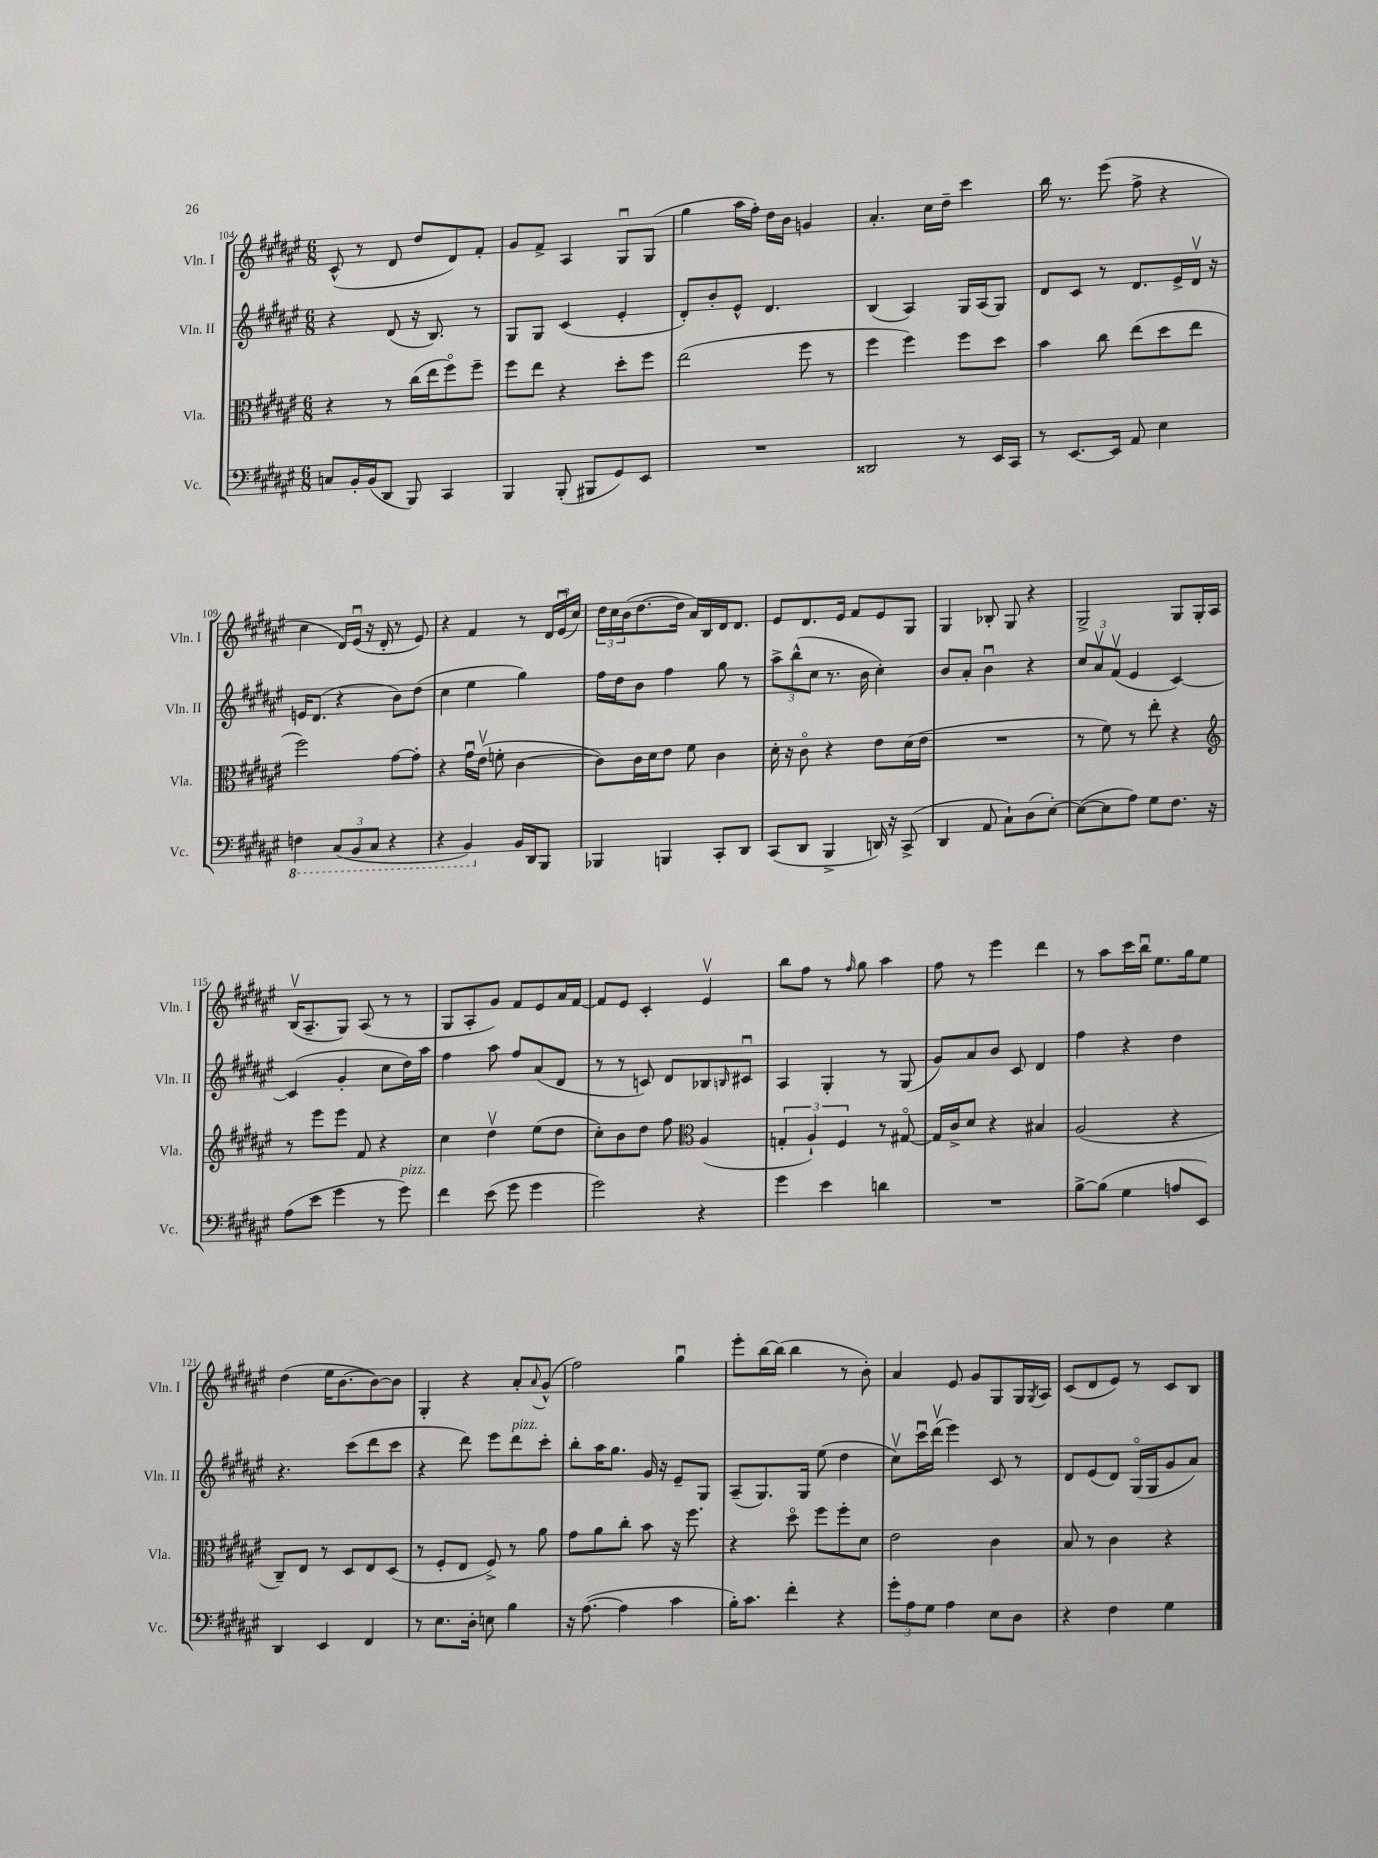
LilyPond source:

<<
\new StaffGroup <<
\new Staff = "s0" \with { instrumentName = "Vln. I" shortInstrumentName = "Vln. I" } {
    \clef treble \key fis \major \numericTimeSignature \time 6/8
    cis'8-^( r8 dis'8 dis''8 dis'8) fis'8-. |
    gis'8 fis'8-> ais4 gis8\downbow gis8( |
    gis''4 ais''16 fis''16-.) dis''16 b'16 g'4 |
    ais'4.-. cis''16 dis''16-- cis'''4 |
    b''16 r8. eis'''8( fis''8-> r4 |
    cis''4 dis'16) eis'16\downbow( r16 dis'16-. r8 eis'8) |
    r4 fis'4 r8 \tuplet 3/2 { dis'16 eis'16\downbow( cis''16) } |
    \tuplet 3/2 { dis''16 cis''16 b'16( } dis''8.~ dis''16 ais'16) b16 dis'16 dis'8. |
    eis'8 dis'8. eis'16 fis'8 eis'8 gis8 |
    gis4 bes8-. gis8 r4 |
    gis2-> gis8 gis16-. ais16 |
    b16\upbow( ais8.-- gis8) ais8( r8 r8 |
    gis8 ais8-. gis'8) fis'8 eis'8 ais'16 fis'16~ |
    fis'8 eis'8 cis'4-. eis'4\upbow |
    b''8 fis''8 r8 \grace { fis''16 } gis''8 ais''4 |
    fis''8 r8 eis'''4 dis'''4 |
    r8 ais''8 cis'''16 b''16\downbow eis''8. gis''16 eis''8 |
    dis''4( eis''16 b'8.~ b'8~) b'8 |
    gis4-. r4 ais'8-. \appoggiatura { ais'8 } gis'8-^( |
    fis''2) gis''4\downbow |
    eis'''8-. b''16~ b''16( b''4 r8 b'8-.) |
    ais'4 eis'8 gis'8 gis8 gis16 \acciaccatura { gis8 } ais16 |
    cis'8( dis'8 eis'8) r8 cis'8 b8 \bar "|." |
}
\new Staff = "s1" \with { instrumentName = "Vln. II" shortInstrumentName = "Vln. II" } {
    \clef treble \key fis \major \numericTimeSignature \time 6/8
    r4 dis'8( r16 b8.) r8 |
    gis8 gis8 cis'4( eis'4-. |
    dis'8-.) b'8-. eis'8-^ dis'4. |
    b4( ais4) gis16 ais16( gis8) |
    dis'8 cis'8 r8 dis'8. eis'16-> dis'16\upbow r16 |
    e'16 dis'8.( r4 b'8) dis''8( |
    cis''4 eis''4 gis''4) |
    fis''16 dis''16 b'8 fis''4 gis''8 r8 |
    \tuplet 3/2 { ais''8-> b''8-^( cis''8 } r8. b'16 cis''4-.) |
    b'8 ais'8-. b'4\downbow r4 |
    \tuplet 3/2 { cis''8 ais'8\upbow fis'8\upbow( } eis'4 cis'4~) |
    cis'4( gis'4-. cis''8 dis''16) ais''16 |
    fis''4 ais''8 fis''8 ais'8( dis'8 |
    r8 r8 c'8) dis'8 bes8 \grace { b16 } cis'8\downbow |
    ais4 gis4-. r8 gis8( |
    gis'8) ais'8 b'8 cis'8 dis'4 |
    fis''4 r4 dis''4 |
    r4. cis'''8( dis'''8 cis'''8 |
    r4 dis'''8) eis'''8 dis'''8^\markup { \italic "pizz." } cis'''8-. |
    b''8-. ais''16 gis''8. gis'16 r16 eis'8-- gis8 |
    ais8--( gis8.) gis16 eis''8( dis''4 |
    cis''8\upbow) cis'''16\downbow dis'''16\upbow( eis'''4) cis'8 r8 |
    dis'8 eis'8( dis'8) gis16\flageolet( gis16 gis'8 ais'8) \bar "|." |
}
\new Staff = "s2" \with { instrumentName = "Vla." shortInstrumentName = "Vla." } {
    \clef alto \key fis \major \numericTimeSignature \time 6/8
    r4 r8 cis''16( eis''16 fis''8\flageolet) fis''8-- |
    fis''8 eis''8 r4 dis''8-. fis''8 |
    eis''2( fis''8 r8 |
    fis''4 fis''4) fis''8 dis''8 |
    b'4 cis''8 eis''8( dis''8 eis''8 |
    fis''2) gis'8~ gis'8-. |
    r4 gis'16\downbow eis'16\upbow( f'8-. cis'4~ |
    cis'8) cis'16 dis'16 eis'8 fis'8 cis'4 |
    dis'16-. r16 cis'8\flageolet r4 eis'8 dis'16( eis'16 |
    R2. |
    r8 fis'8) r8 eis''8-. r4 |
    \clef treble r8 eis'''8 eis'''8 fis'8 r4 |
    cis''4 dis''4\upbow eis''8( dis''8 |
    cis''8-.) b'8 dis''8 fis''8 \clef alto ais4( |
    \tuplet 3/2 { g4-. ais4-!) fis4 } r8 gis8~\flageolet |
    gis16 cis'16-> dis'8 r4 bis4 |
    ais2( r4 |
    cis8--) eis8 r8 dis8 eis8 dis8( |
    r8 fis8-. eis8 fis8->) r8 ais'8 |
    gis'8 ais'8 cis''8-. b'8 r16 fis''8. |
    r4 dis''8\flageolet fis''8 fis''8-. dis'8 |
    eis'2 cis'4 |
    b8 r8 cis'4 r4 \bar "|." |
}
\new Staff = "s3" \with { instrumentName = "Vc." shortInstrumentName = "Vc." } {
    \clef bass \key fis \major \numericTimeSignature \time 6/8
    c8 b,16-. b,16( dis,8 b,,8) cis,4 |
    b,,4 b,,8-.( bis,,8 gis,8) eis,8 |
    R2. |
    disis,2 r8 eis,16 cis,16 |
    r8 eis,8.~ eis,16 ais,8 eis4 |
    \ottava #-1 f,4 \tuplet 3/2 { cis,8( b,,8 cis,8 } r4 |
    r4 b,,4) \ottava #0 b,16 dis,16 b,,8 |
    bes,,4 b,,4 cis,8-. dis,8 |
    cis,8( dis,8 b,,4-> d,16) r16 cis,8->( |
    dis,4 ais,8 cis8-!) dis8( eis8~-.) |
    eis8~( eis8 ais8) gis8 fis8. r16 |
    ais8( eis'8 gis'4 r8 gis'8^\markup { \italic "pizz." }) |
    fis'4 eis'8( gis'8 gis'4 |
    gis'2) r4 |
    gis'4 eis'4 d'4 |
    R2. |
    b8~-> b8( gis4 a8 eis,8) |
    dis,4 eis,4 fis,4 |
    r8 eis8. dis16-. e8 b4 |
    r16 ais8.~( ais4 cis'4 |
    b16-.) cis'8. fis'4-. r4 |
    \tuplet 3/2 { gis'8-. ais8 gis8 } ais4 eis8 dis8 |
    r4 fis4 gis4 \bar "|." |
}
>>
>>
\layout { \context { \Score currentBarNumber = #104 } }
